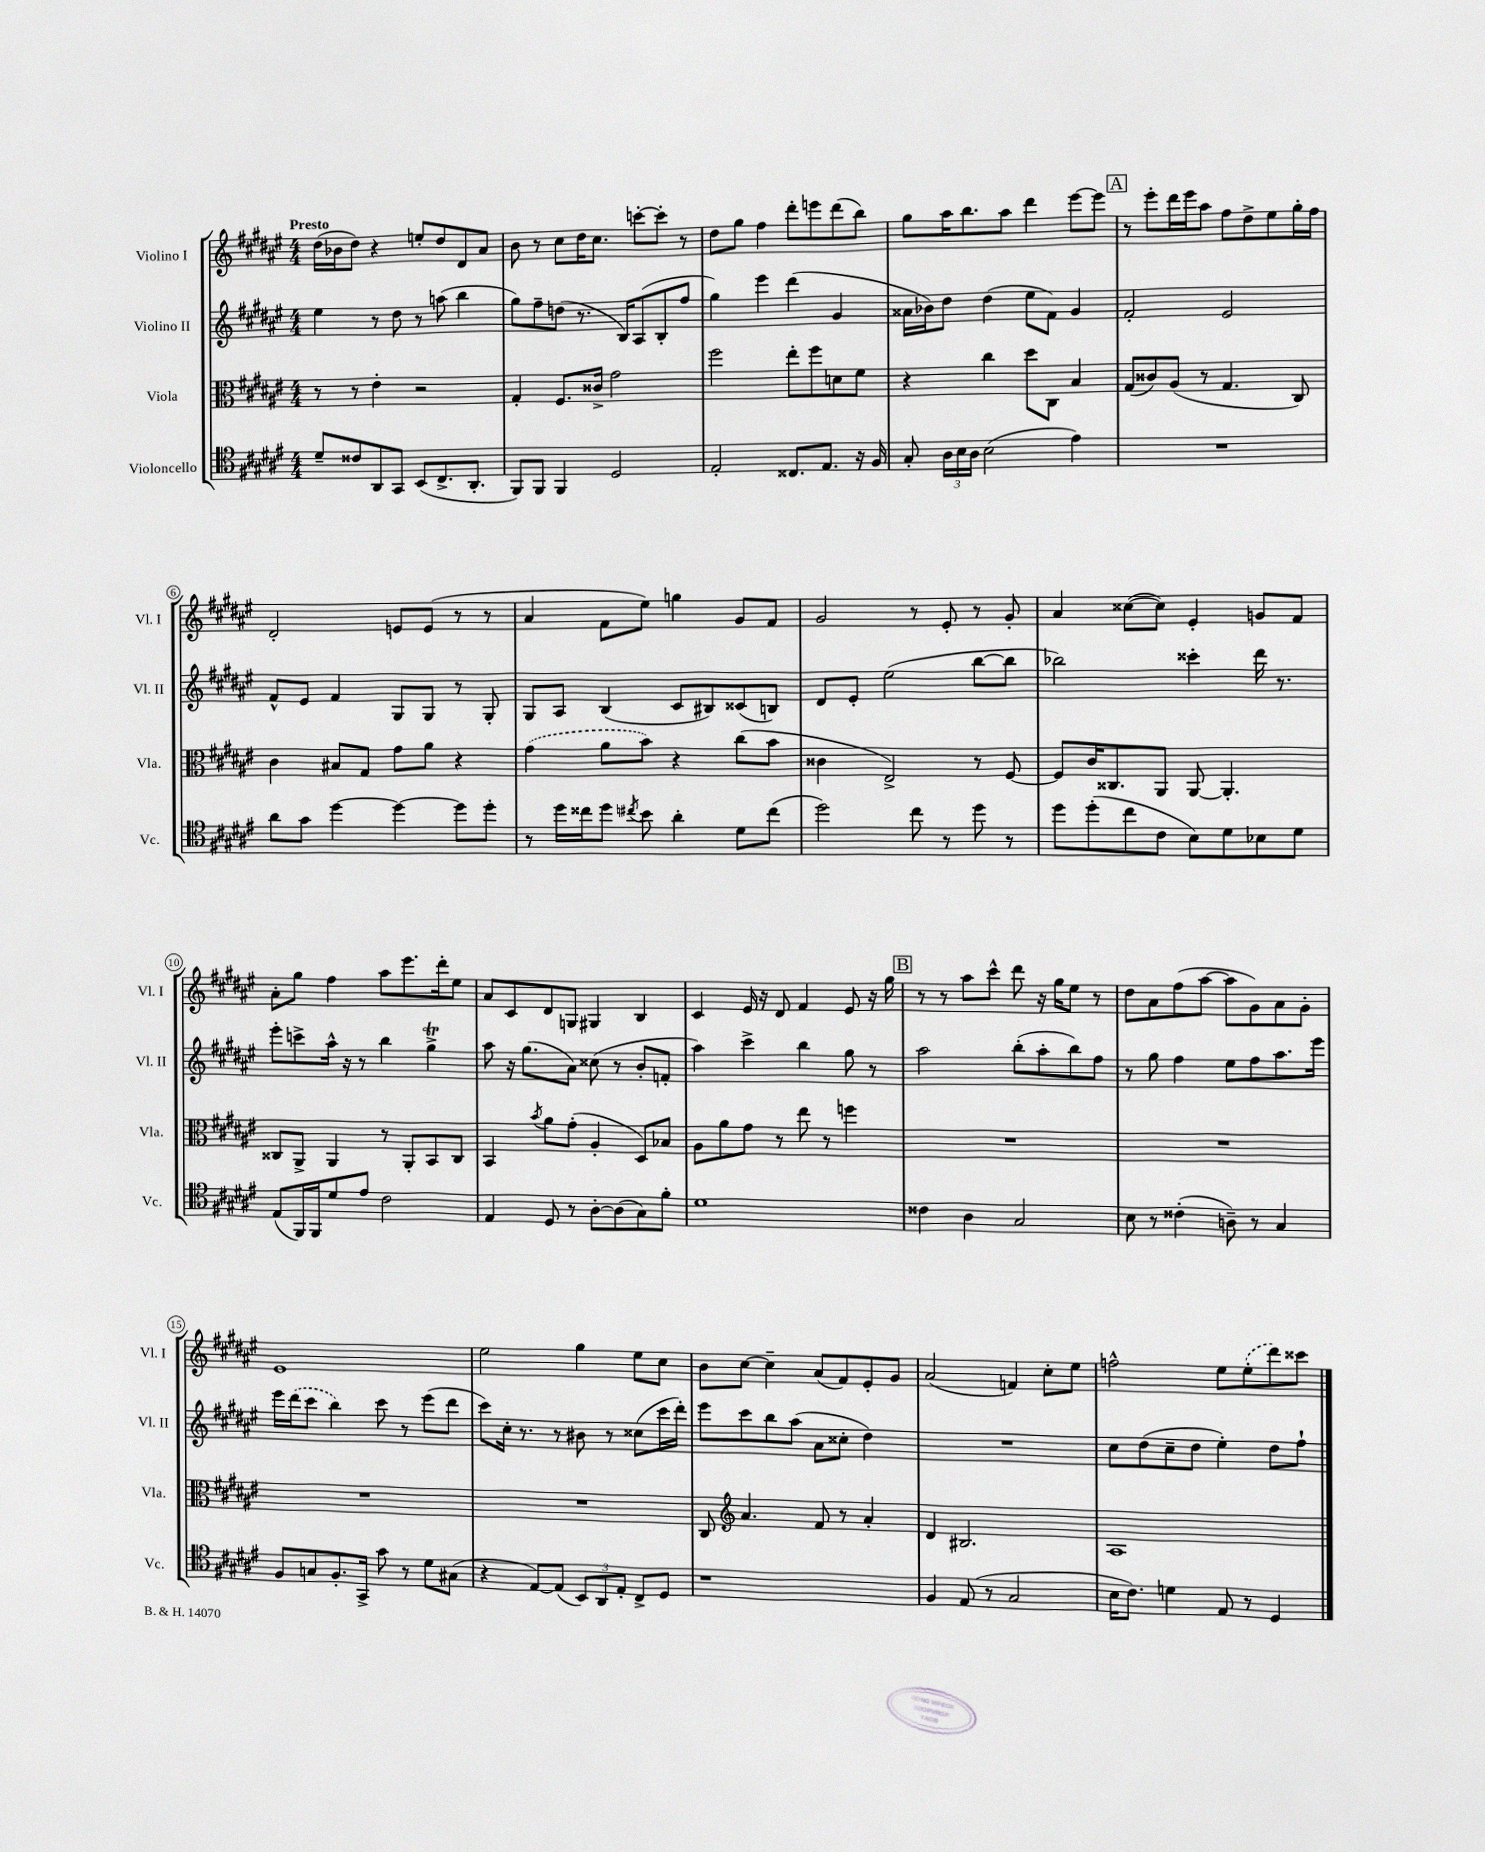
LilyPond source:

<<
\new StaffGroup <<
\new Staff = "s0" \with { instrumentName = "Violino I" shortInstrumentName = "Vl. I" } {
    \clef treble \key fis \major \numericTimeSignature \time 4/4 \tempo "Presto"
    \autoBeamOff dis''16[( bes'16 dis''8]) r4 e''8[-. dis''8 dis'8 ais'8] |
    b'8 r8 cis''8[ dis''16 cis''8.] c'''8[~-. c'''8]-. r8 |
    dis''8[ gis''8] fis''4 dis'''8[-. e'''8 dis'''8( b''8]) |
    gis''8[ ais''16 b''8. ais''8] dis'''4 eis'''8[~ eis'''8] |
    \mark \markup { \box "A" } r8 eis'''8[-. dis'''16 eis'''16 ais''8] fis''8[ dis''8-> eis''8 gis''16-. fis''16] |
    dis'2-. e'8[ e'8]( r8 r8 |
    ais'4 fis'8[ eis''8]) g''4 gis'8[ fis'8] |
    gis'2 r8 eis'8-. r8 gis'8-. |
    ais'4 cisis''8[~( cisis''8]) eis'4-. g'8[ fis'8] |
    ais'8[-. gis''8] fis''4 ais''8[ eis'''8. dis'''16-. eis''8] |
    ais'8[ cis'8 dis'8 g8] gis4 b4 |
    cis'4 eis'16 r16 dis'8 fis'4 eis'8 r16 gis''16 |
    \mark \markup { \box "B" } r8 r8 ais''8[ cis'''8]-^ dis'''8 r16 gis''16[ eis''8] r8 |
    dis''8[ ais'8 fis''8( ais''8]~ ais''8[ gis'8) ais'8 gis'8]-. |
    eis'1 |
    eis''2 gis''4 eis''8[ cis''8] |
    b'8[ cis''8]~ cis''4-- ais'8[( fis'8) eis'8-. gis'8] |
    ais'2( f'4) cis''8[-. eis''8] |
    f''2-^ eis''8[ \once \slurDashed eis''8-.( dis'''8) cisis'''8] \bar "|." |
}
\new Staff = "s1" \with { instrumentName = "Violino II" shortInstrumentName = "Vl. II" } {
    \clef treble \key fis \major \numericTimeSignature \time 4/4
    \autoBeamOff eis''4 r8 dis''8 r8 a''8( b''4 |
    gis''8[) fis''8-- d''8]( r8. b16[) ais8( b8-. fis''8] |
    gis''4) eis'''4 dis'''4( gis'4 |
    aisis'16[ bes'16) dis''8] dis''4( eis''8[ fis'8]) gis'4 |
    \mark \markup { \box "A" } fis'2-. eis'2 |
    fis'8[-^ eis'8] fis'4 gis8[ gis8] r8 gis8-. |
    gis8[ ais8] b4( cis'8[ bis8) cisis'8( b8]) |
    dis'8[ eis'8]-. eis''2( b''8[~ b''8] |
    bes''2) cisis'''4-. dis'''16 r8. |
    eis'''8[-. c'''8-> ais''16]-^ r16 r8 b''4 gis''4->\trill |
    ais''8 r16 gis''8.[( ais'8]) cisis''8( r8 b'8[-. f'8]-. |
    ais''4) cis'''4-> b''4 gis''8 r8 |
    \mark \markup { \box "B" } ais''2 b''8[-.( ais''8-. b''8) fis''8] |
    r8 gis''8 fis''4 eis''8[ fis''8 ais''8. eis'''16] |
    eis'''16[ \once \slurDashed dis'''16( cis'''8] b''4) cis'''8 r8 eis'''8[( dis'''8] |
    cis'''8[) cis''16]-. r8. r8 bis'8 r8 cisis''8[( cis'''16 dis'''16]-.) |
    eis'''8[ cis'''8 b''8 ais''8]( ais'8[ cisis''8]-. dis''4) |
    R1 |
    cis''8[ dis''8( cis''8-- dis''8] eis''4-.) dis''8[ fis''8]-! \bar "|." |
}
\new Staff = "s2" \with { instrumentName = "Viola" shortInstrumentName = "Vla." } {
    \clef alto \key fis \major \numericTimeSignature \time 4/4
    \autoBeamOff r8 r8 eis'4-. r2 |
    gis4-. fis8.[ cisis'16]-> gis'2 |
    fis''2 eis''8[-. fis''8 d'8 fis'8] |
    r4 cis''4 dis''8[ cis8] b4 |
    \mark \markup { \box "A" } gis8[( cisis'8) ais8]( r8 gis4. cis8) |
    cis'4 bis8[ gis8] gis'8[ ais'8] r4 |
    \once \slurDashed gis'4( ais'8[ b'8]) r4 cis''8[( b'8] |
    cisis'4 eis2->) r8 fis8~ |
    fis8[ cis'16 cisis8. ais,8] ais,8~ ais,4.-. |
    cisis8[ ais,8]-> ais,4 r8 ais,8[-. b,8 cisis8] |
    b,4 \acciaccatura { b'8 } ais'8[ gis'8]-.( ais4-. dis8[) bes8] |
    ais8[ ais'8 gis'8] r8 eis''8 r8 f''4 |
    \mark \markup { \box "B" } R1 |
    R1 |
    R1 |
    R1 |
    cis8 \clef treble ais'4. fis'8 r8 ais'4-. |
    dis'4 bis2. |
    ais1 \bar "|." |
}
\new Staff = "s3" \with { instrumentName = "Violoncello" shortInstrumentName = "Vc." } {
    \clef tenor \key fis \major \numericTimeSignature \time 4/4
    \autoBeamOff dis'8[-- cisis'8 ais,8 gis,8] b,8[( cis8.-> ais,8.]-. |
    fis,8[) fis,8] fis,4 dis2 |
    eis2-. cisis8.[ eis8.] r16 fis16 |
    gis8-. \tuplet 3/2 { ais16[ b16 ais16] } b2( eis'4) |
    \mark \markup { \box "A" } R1 |
    ais'8[ gis'8] dis''4~ dis''4~ dis''8[ dis''8]-. |
    r8 dis''16[ cisis''16 dis''8] \acciaccatura { cis''8 } b'8 ais'4-. dis'8[ cis''8]( |
    dis''2) cis''8 r8 dis''8 r8 |
    dis''8[ dis''8-.( cis''8 cis'8] b8[) dis'8 bes8 dis'8] |
    eis8[( fis,16) fis,16 dis'8 eis'8] cis'2 |
    eis4 dis8 r8 ais8[~-. ais8( gis8) fis'8]-. |
    dis'1 |
    \mark \markup { \box "B" } cisis'4 ais4 gis2 |
    b8 r8 cisis'4-.( a8--) r8 gis4 |
    fis8[ g8 fis8.-. gis,16]-> gis'8 r8 dis'8[ gis8]( |
    r4 eis8[~) eis8]( \tuplet 3/2 { b,8[) ais,8 eis8]-. } cis8[-> dis8] |
    r1 |
    fis4 eis8( r8 gis2 |
    b16[ cis'8.]) d'4 eis8 r8 dis4 \bar "|." |
}
>>
>>
\layout { \context { \Score \override BarNumber.stencil = #(make-stencil-circler 0.1 0.3 ly:text-interface::print) } }
